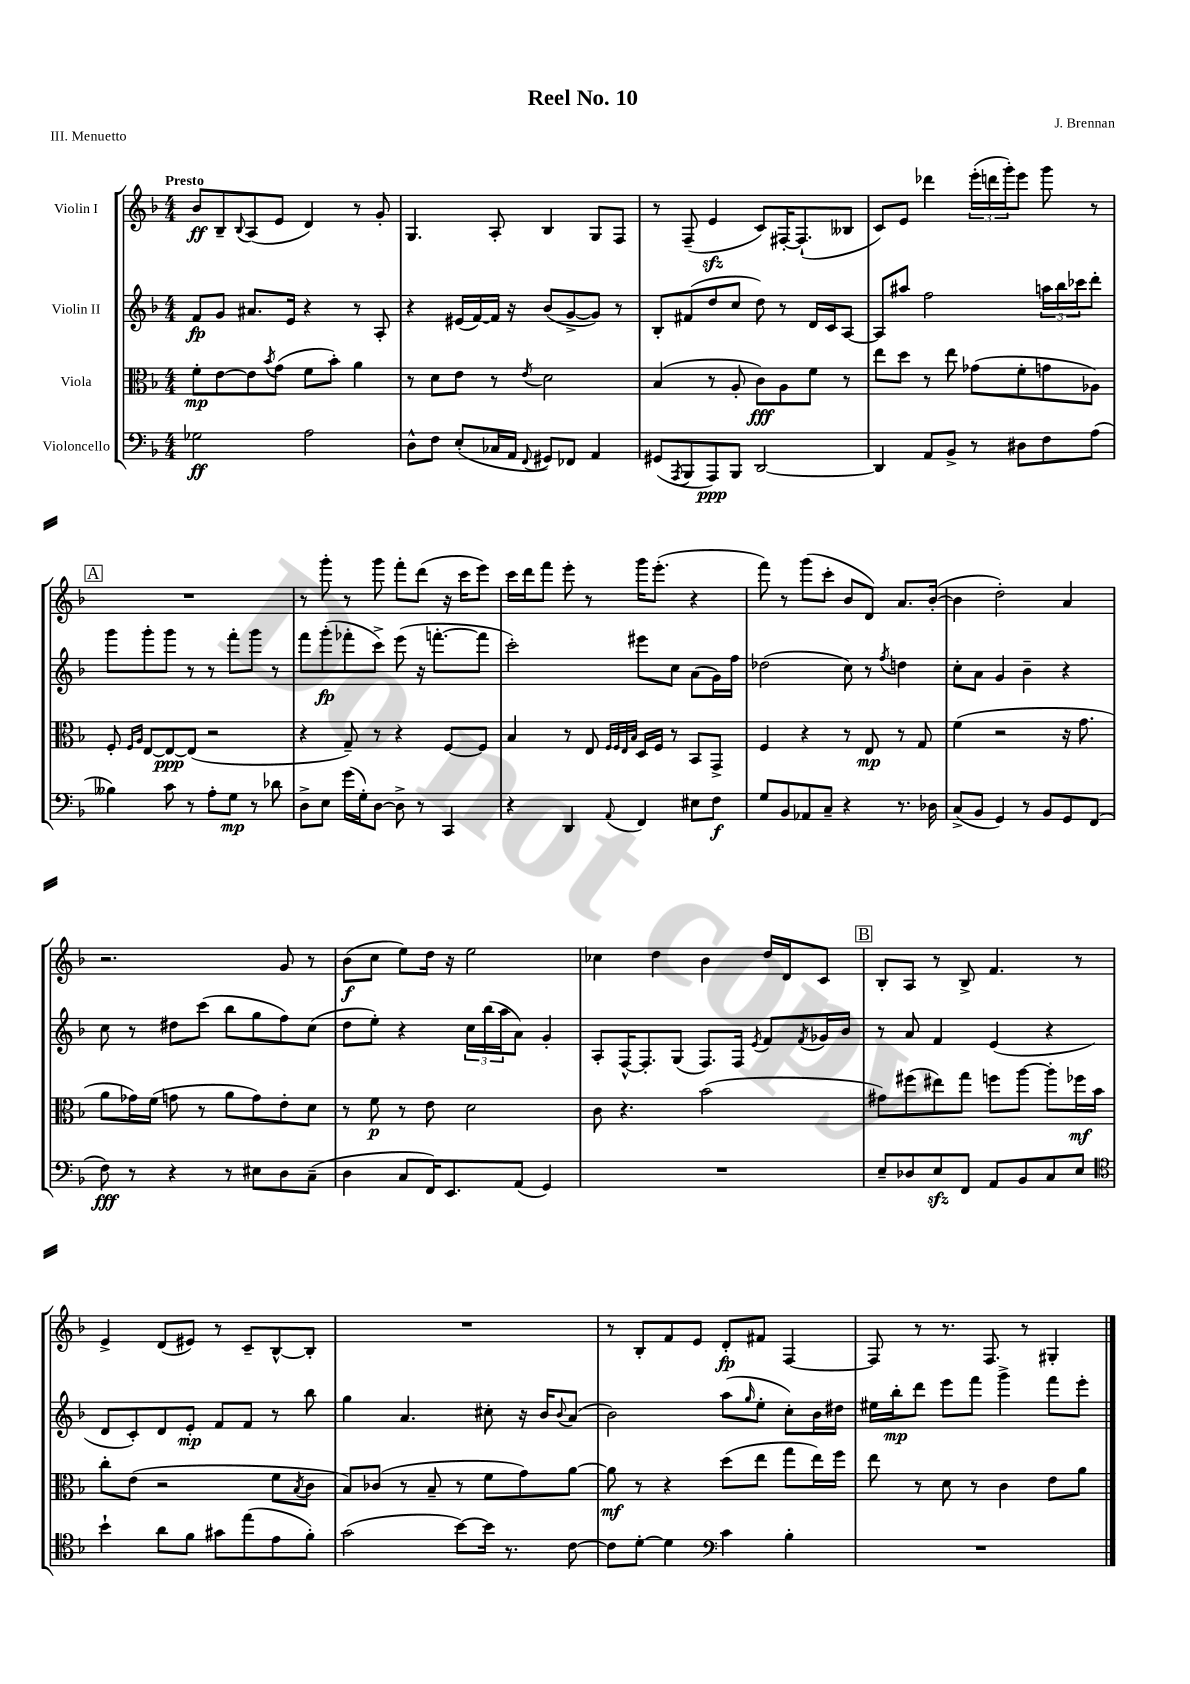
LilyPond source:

\header { title = "Reel No. 10" composer = "J. Brennan" piece = "III. Menuetto" }
<<
\new StaffGroup <<
\new Staff = "s0" \with { instrumentName = "Violin I" } {
    \clef treble \key f \major \numericTimeSignature \time 4/4 \tempo "Presto"
    bes'8\ff bes8-- \appoggiatura { bes8 } a8( e'8 d'4) r8 g'8-. |
    g4. a8-. bes4 g8 f8 |
    r8 f8--( e'4\sfz c'8) fis16~-. fis8.-!( beses8 |
    c'8) e'8 des'''4 \tuplet 3/2 { e'''16-.( d'''16 g'''16-.) } e'''8 g'''8 r8 |
    \mark \markup { \box "A" } R1 |
    r8 g'''8-. r8 g'''8 f'''8-. d'''8( r16 c'''16 e'''8) |
    c'''16 d'''16 f'''8 e'''8-. r8 g'''16 e'''8.-.( r4 |
    f'''8) r8 g'''8( c'''8-. bes'8 d'8) a'8. bes'16~-.( |
    bes'4 d''2-.) a'4 |
    r2. g'8 r8 |
    bes'8\f( c''8 e''8) d''16 r16 e''2 |
    ces''4 d''4 bes'4 d''16 d'16 c'8 |
    \mark \markup { \box "B" } bes8-. a8 r8 bes8-> f'4. r8 |
    e'4-> d'8( eis'8) r8 c'8-- bes8~-^ bes8-. |
    R1 |
    r8 bes8-. f'8 e'8 d'8-.\fp fis'8 f4~ |
    f8 r8 r8. f8. r8 gis4-. \bar "|." |
}
\new Staff = "s1" \with { instrumentName = "Violin II" } {
    \clef treble \key f \major \numericTimeSignature \time 4/4
    f'8\fp g'8 ais'8. e'16 r4 r8 a8-. |
    r4 eis'16( f'16~) f'16 r16 bes'8( g'8~-> g'8) r8 |
    bes8-. fis'8( d''8 c''8 d''8) r8 d'16 c'16 a8~ |
    a8 ais''8 f''2 \tuplet 3/2 { a''16 bes''16 ces'''16 } d'''8-. |
    \mark \markup { \box "A" } g'''8 g'''8-. g'''8 r8 r8 f'''8-. g'''8 r8 |
    f'''8 g'''8-.\fp( fes'''8-. c'''8->) e'''8( r16 f'''8.~-. f'''8 |
    c'''2-.) eis'''8 c''8 a'8( g'16) f''16 |
    des''2( c''8) r8 \acciaccatura { f''8 } d''4 |
    c''8-. a'8 g'4 bes'4-- r4 |
    c''8 r8 dis''8 c'''8( bes''8 g''8 f''8) c''8( |
    d''8 e''8-.) r4 \tuplet 3/2 { c''16 bes''16( a''16 } a'8) g'4-. |
    a8-. f16~-^ f8.-. g8( f8.) f16 \acciaccatura { e'8 } f'8 \acciaccatura { f'8 } ges'16 bes'16 |
    \mark \markup { \box "B" } r8 a'8 f'4 e'4( r4 |
    d'8 c'8-.) d'8 e'8-.\mp f'8 f'8 r8 bes''8 |
    g''4 a'4. cis''8-. r16 bes'16 \appoggiatura { bes'8 } a'8( |
    bes'2) a''8( \grace { g''16 } e''8-. c''8-.) bes'16 dis''16 |
    eis''16 bes''16-.\mp d'''8 e'''8 f'''8 g'''4-> f'''8 e'''8-. \bar "|." |
}
\new Staff = "s2" \with { instrumentName = "Viola" } {
    \clef alto \key f \major \numericTimeSignature \time 4/4
    f'8-.\mp e'8~ e'8 \acciaccatura { bes'8 } g'8( f'8 bes'8-.) a'4 |
    r8 d'8 e'8 r8 \acciaccatura { e'8 } d'2 |
    bes4( r8 a8-. c'8\fff) a8 f'8 r8 |
    e''8 d''8 r8 e''8 ges'8( f'8-. g'8 aes8) |
    \mark \markup { \box "A" } f8-. \grace { f16 a16 } e8~ e8~\ppp e8( r2 |
    r4 g8--) r8 r4 f8~ f8 |
    bes4 r8 e8 \grace { f32 f32 e32 bes32 } d16 f16 r8 bes,8 g,8-> |
    f4 r4 r8 e8\mp r8 g8 |
    f'4( r2 r16 g'8. |
    a'8 ges'16) f'16( g'8 r8 a'8 g'8) e'8-. d'8 |
    r8 f'8\p r8 e'8 d'2 |
    c'8 r4. bes'2( |
    \mark \markup { \box "B" } gis'8) fis''8( eis''8) g''8 f''8 a''8~ a''8-. fes''16\mf bes'16 |
    c''8-. e'8( r2 f'8 \acciaccatura { bes8 } c'8 |
    bes8) ces'8( r8 bes8-- r8 f'8 g'8) a'8~ |
    a'8\mf r8 r4 d''8( e''8 g''8 e''16) f''16 |
    e''8 r8 d'8 r8 c'4 e'8 a'8 \bar "|." |
}
\new Staff = "s3" \with { instrumentName = "Violoncello" } {
    \clef bass \key f \major \numericTimeSignature \time 4/4
    ges2\ff a2 |
    d8-^ f8 e8-.( ces16 a,16 \appoggiatura { f,8 } gis,8) fes,8 a,4 |
    gis,8( \acciaccatura { a,,8 } bes,,8 a,,8\ppp) bes,,8 d,2~ |
    d,4 a,8 bes,8-> r8 dis8 f8 a8( |
    \mark \markup { \box "A" } beses4) c'8 r8 a8-. g8\mp r8 des'8 |
    d8-> e8 g'16( g16-.) d8~ d8-> r8 c,4 |
    r4 d,4 \appoggiatura { a,8 } f,4 eis8 f8\f |
    g8 bes,8 aes,8 c8-- r4 r8. des16 |
    c8->( bes,8 g,4) r8 bes,8 g,8 f,8( |
    f8\fff) r8 r4 r8 eis8 d8 c8--( |
    d4 c8 f,16) e,8. a,8( g,4) |
    R1 |
    \mark \markup { \box "B" } e8-- des8 e8\sfz f,8 a,8 bes,8 c8 e8 |
    \clef tenor bes'4-! a'8 f'8 gis'8 e''8( e'8 f'8-.) |
    g'2( bes'8~) bes'16 r8. c'8~ |
    c'8 d'8~-. d'4 \clef bass c'4 bes4-. |
    R1 \bar "|." |
}
>>
>>
\layout { \context { \Score \remove "Bar_number_engraver" } }
